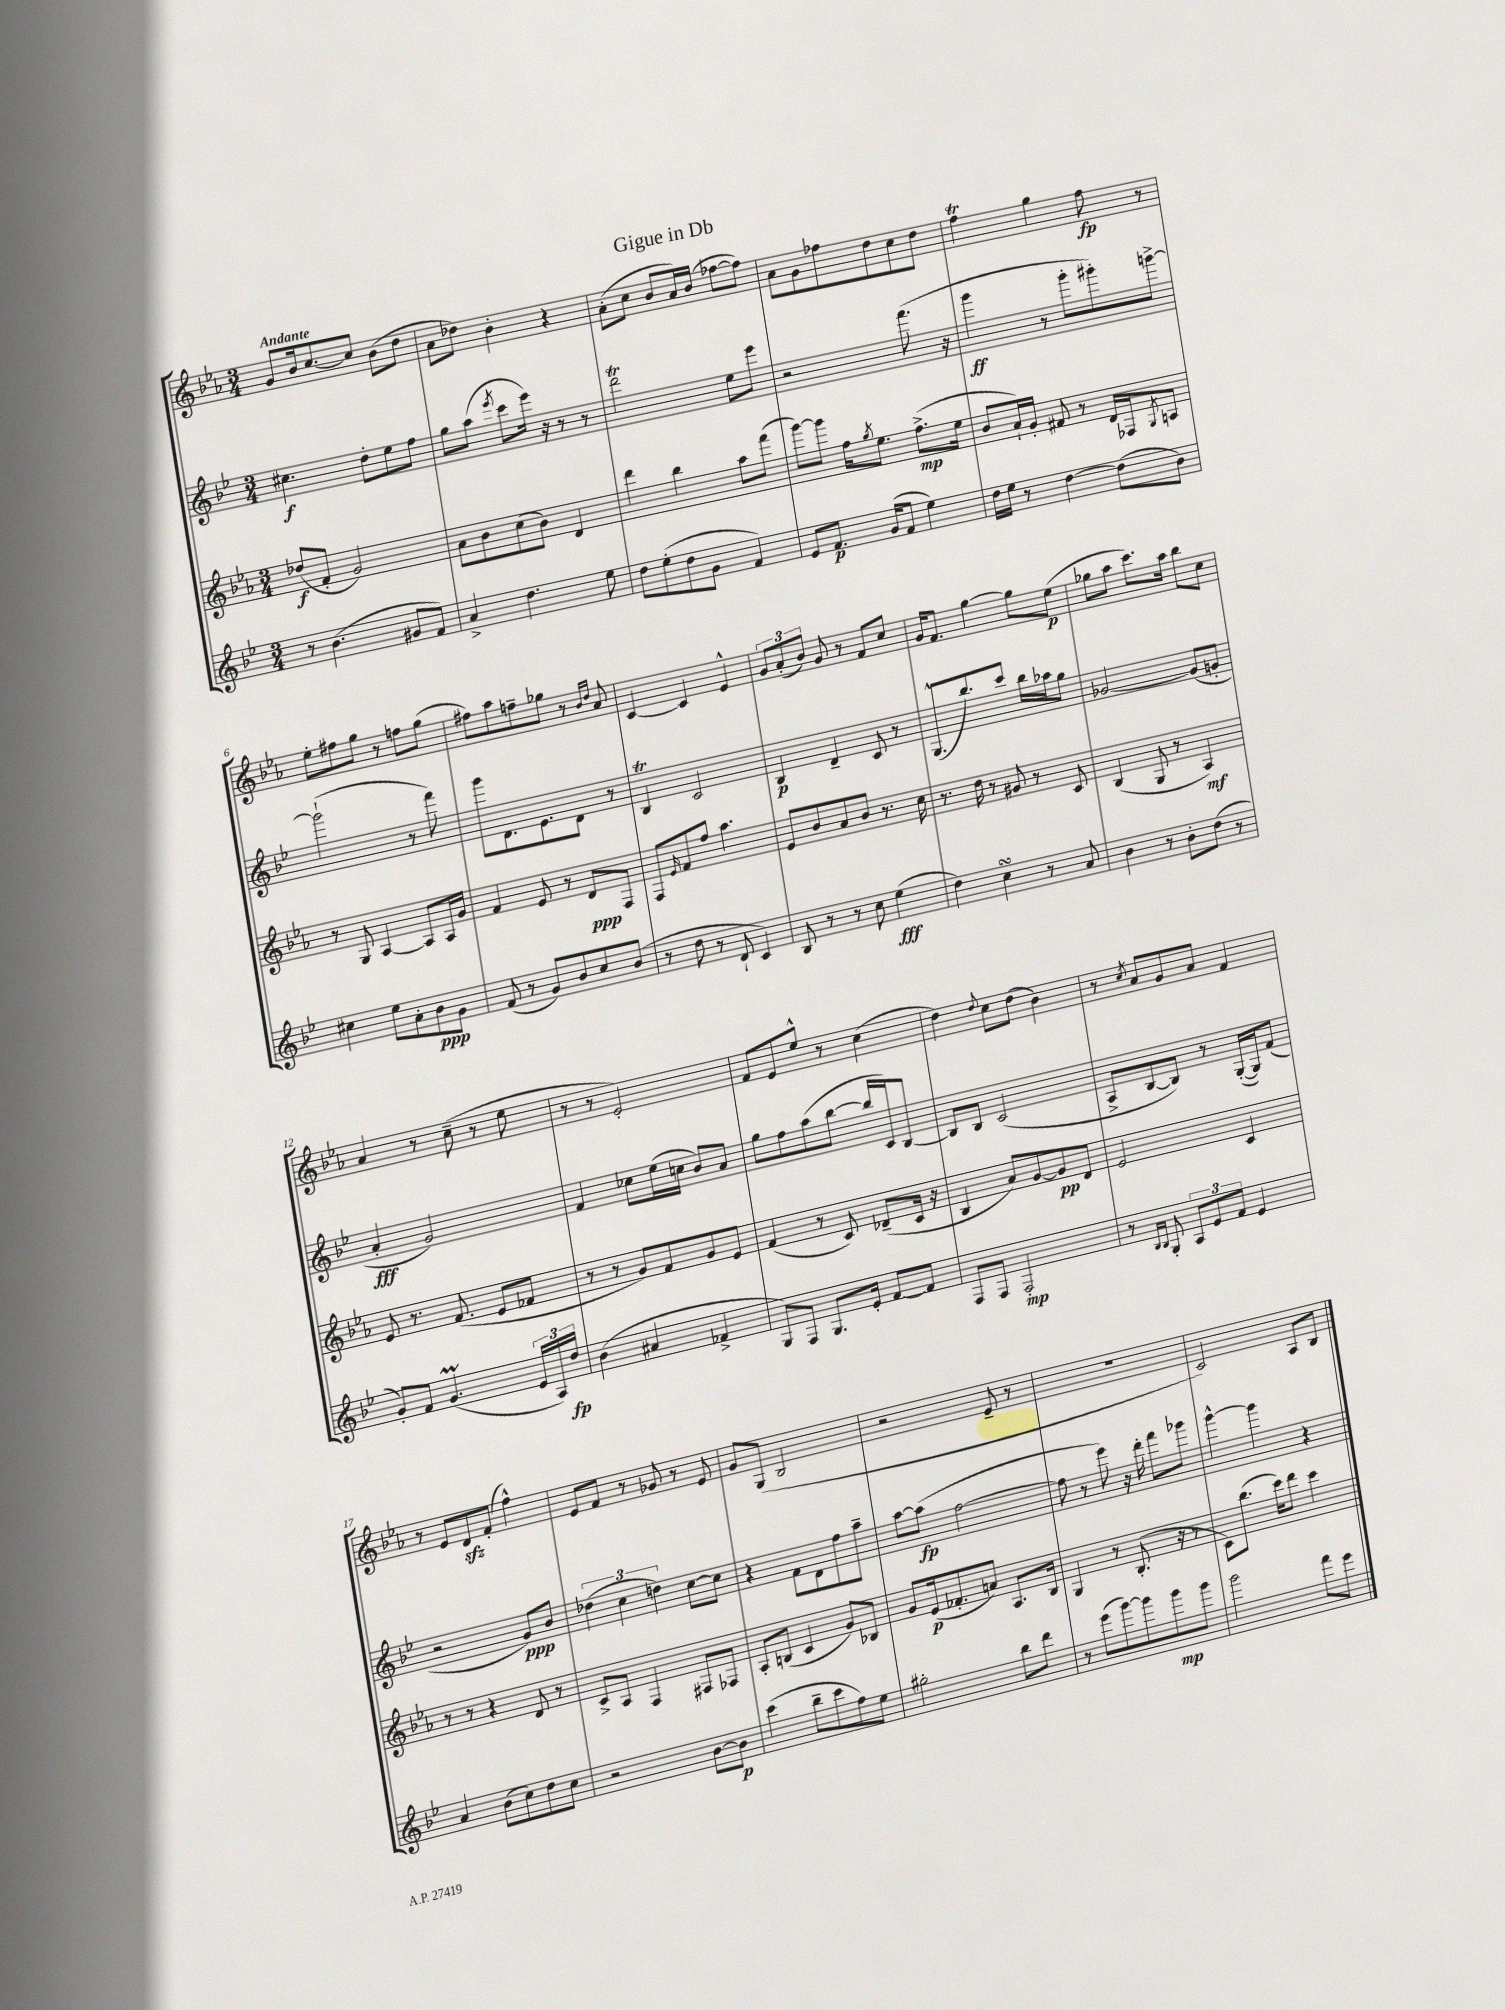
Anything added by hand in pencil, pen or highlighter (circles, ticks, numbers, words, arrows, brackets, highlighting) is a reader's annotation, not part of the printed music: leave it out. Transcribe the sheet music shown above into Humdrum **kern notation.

**kern	**kern	**kern	**kern
*staff4	*staff3	*staff2	*staff1
*clefG2	*clefG2	*clefG2	*clefG2
*k[b-e-]	*k[b-e-a-]	*k[b-e-]	*k[b-e-a-]
*M3/4	*M3/4	*M3/4	*M3/4
8r	(8dd-	4.cc#	8g
(4.b-	8f'	.	16b-
.	.	.	[8.cc
.	2g)	.	.
.	.	8dd'	8cc]
8g#	.	8ee-	(8b-
8f)	.	8ff	8dd
=	=	=	=
4a^	8a-	8gg	8a-
.	8b-	(8aa	8dd-)
.	.	8qeee-	.
4.dd	(8cc	8ccc	4b-'
.	8b-)	16eee-)	.
.	.	16r	.
.	4d	8r	4r
8ee-	.	8r	.
=	=	=	=
8dd	4ddd	2ddd	(8a-'
(8ee-'	.	.	8cc
8dd	4bb-	.	8b-
8g	.	.	16a-)
.	.	.	(16b-
4f)	8aa-	8ee-	[8ff-
.	(8fff	8eee-	8ff-])
=	=	=	=
8e-	[8ggg)	2r	8a-
8.f	8ggg]	.	8g
.	16ff	.	8ff-
.	8qgg	.	.
(16g	8.ee-	.	.
8f	.	.	8dd
4ee-)	(8.ff^	(8.fff	8cc
.	.	.	8dd
.	16ee-	16r	.
=	=	=	=
16dd	8b-	4ggg	4ff
16ee-	.	.	.
8r	16a-`)	.	.
.	16g'	.	.
[4dd	8f#	8r	4gg
.	8r	8ggg'	.
(8dd]	16d	8ggg#')	8ff
.	16F-	.	.
.	8qG	.	.
8b-)	8A	[8ggg^	8r
=	=	=	=
4cc#	8r	(2ggg`]	8ee-'
.	8G	.	8ff#
8ee-	[4A-	.	8gg
8a'	.	.	8r
8b-	8A-]	8r	8ff
8g	16A-	8fff)	(8gg
.	16g	.	.
=	=	=	=
(8f	4f	8ggg	8ff#)
8r	.	8.d	8aa-
8g)	8e-	.	8ff~
.	.	8.e-	.
8b-	8r	.	8gg-
8cc	8d	8d	8r
.	.	.	16qqb-
.	.	.	16qqdd
(8b-	8F	8r	8a-
=	=	=	=
8r	8F	4B-	[4c
.	16qqe-	.	.
8dd	8f	.	.
8r	8ff	2c	4c]
8d`	4.aa-	.	.
4c)	.	.	4e-^^
=	=	=	=
8B-	8e-	4B-	12g
.	.	.	(12a-'
8r	8b-	.	.
.	.	.	12b-)
8r	8a-	4d~	8g
8cc	8b-	.	8r
(4ee-	8.r	8c	8f
.	.	8r	8cc
.	16cc	.	.
=	=	=	=
4dd)	8.r	(8.G^^	16g
.	.	.	8.f
.	16dd	8.bb-)	.
4cc	8r	.	[4gg
.	8g#	8ccc	.
8r	8r	16bb-	8gg]
.	.	16aa-	.
8a	8c	8gg	(8ee-
=	=	=	=
4b-	(4B-	[2g-	8gg-
.	.	.	8aa-
8r	8G	.	8.ccc)
8b-'	8r	.	.
.	.	.	16aa-
(8dd	4A-)	(8g-]	8bb-
8r	.	8g'	8cc
=	=	=	=
8g')	8e-	4a'	4a-
8f	8.r	.	.
(4.g	.	2g)	8r
.	(8.f	.	.
.	.	.	(8cc~
.	8e-	.	8r
24e-	8f-	.	8ee-
24A)	.	.	.
24dd	.	.	.
=	=	=	=
(4b-	8r	4f	8r
.	8r	.	8r
4a#	8g)	8cc-	2e-')
.	8f	(16ee-	.
.	.	16cc	.
4f-^	8g	8b-)	.
.	8e-	8a	.
=	=	=	=
8G)	(4f	8gg	8f
8F	.	8ff	8e-
8.G	8r	(8aa	8ee-^^
.	8c)	[8bb-	8r
16e-'	.	.	.
[8f	(8d-~	16bb-]	(4cc
.	.	16c)	.
8f]	16c	[8B-	.
.	16r	.	.
=	=	=	=
8F	4B-	8B-]	4dd)
8F	.	8B-	.
.	.	.	8qqdd
2F'	8a-)	(2c	8cc
.	[8g	.	(8dd
.	8g]	.	4b-)
.	8d	.	.
=	=	=	=
8r	2e-	8A^	8r
16qqB-	.	.	.
16qqB-	.	.	8qcc
8G'	.	[8B-	8a-
12A	.	8B-])	8g
12e-	.	.	.
.	.	8r	8a-
12f	.	.	.
4e-	4c	([16G'	4f
.	.	16G])	.
.	.	(8f	.
=	=	=	=
4a	8r	2r	8r
.	8r	.	8e-
(8b-	4r	.	8d
8cc)	.	.	(8f'
8dd	8d	8g)	4ff^^)
8cc	8r	8b-	.
=	=	=	=
2r	8c^	(6dd-	8e-
.	8A-	.	8f
.	.	6cc	.
.	4F	.	8r
.	.	6dd)	.
.	.	.	8g-
[8b-	8F#	[8cc	8r
8b-]	8F-	8cc]	8e-
=	=	=	=
(4ccc	8A-'	4r	8g
.	(8B	.	(8G
8bb-~	4c	8f	2B-
8ccc	.	8d	.
8ff)	8g)	8ff	.
8ee-	8B-	8aa~	.
=	=	=	=
2gg#'	8g	[8aa	2r
.	(16e-	(8aa]	.
.	8.f-'	.	.
.	.	[2ff	.
.	8a)	.	.
8bb-	8.A-	.	8e-~
8ddd	.	.	8r
.	16B-	.	.
=	=	=	=
8r	4G	8ff]	2.r
(8eee-	.	8r	.
[8ggg)	8r	8eee-)	.
8ggg]	(8.B-'	16r	.
.	.	16ddd'	.
8ggg	.	8fff	.
.	16r	.	.
8ggg	8r	8ggg-	.
=	=	=	=
2ggg	8c)	[4ggg^^	2c)
.	(8.bb-	.	.
.	.	4ggg]	.
.	16ccc)	.	.
.	8ddd	.	.
8fff	4ccc	4r	8A-
8eee-	.	.	8B-
==	==	==	==
*-	*-	*-	*-
